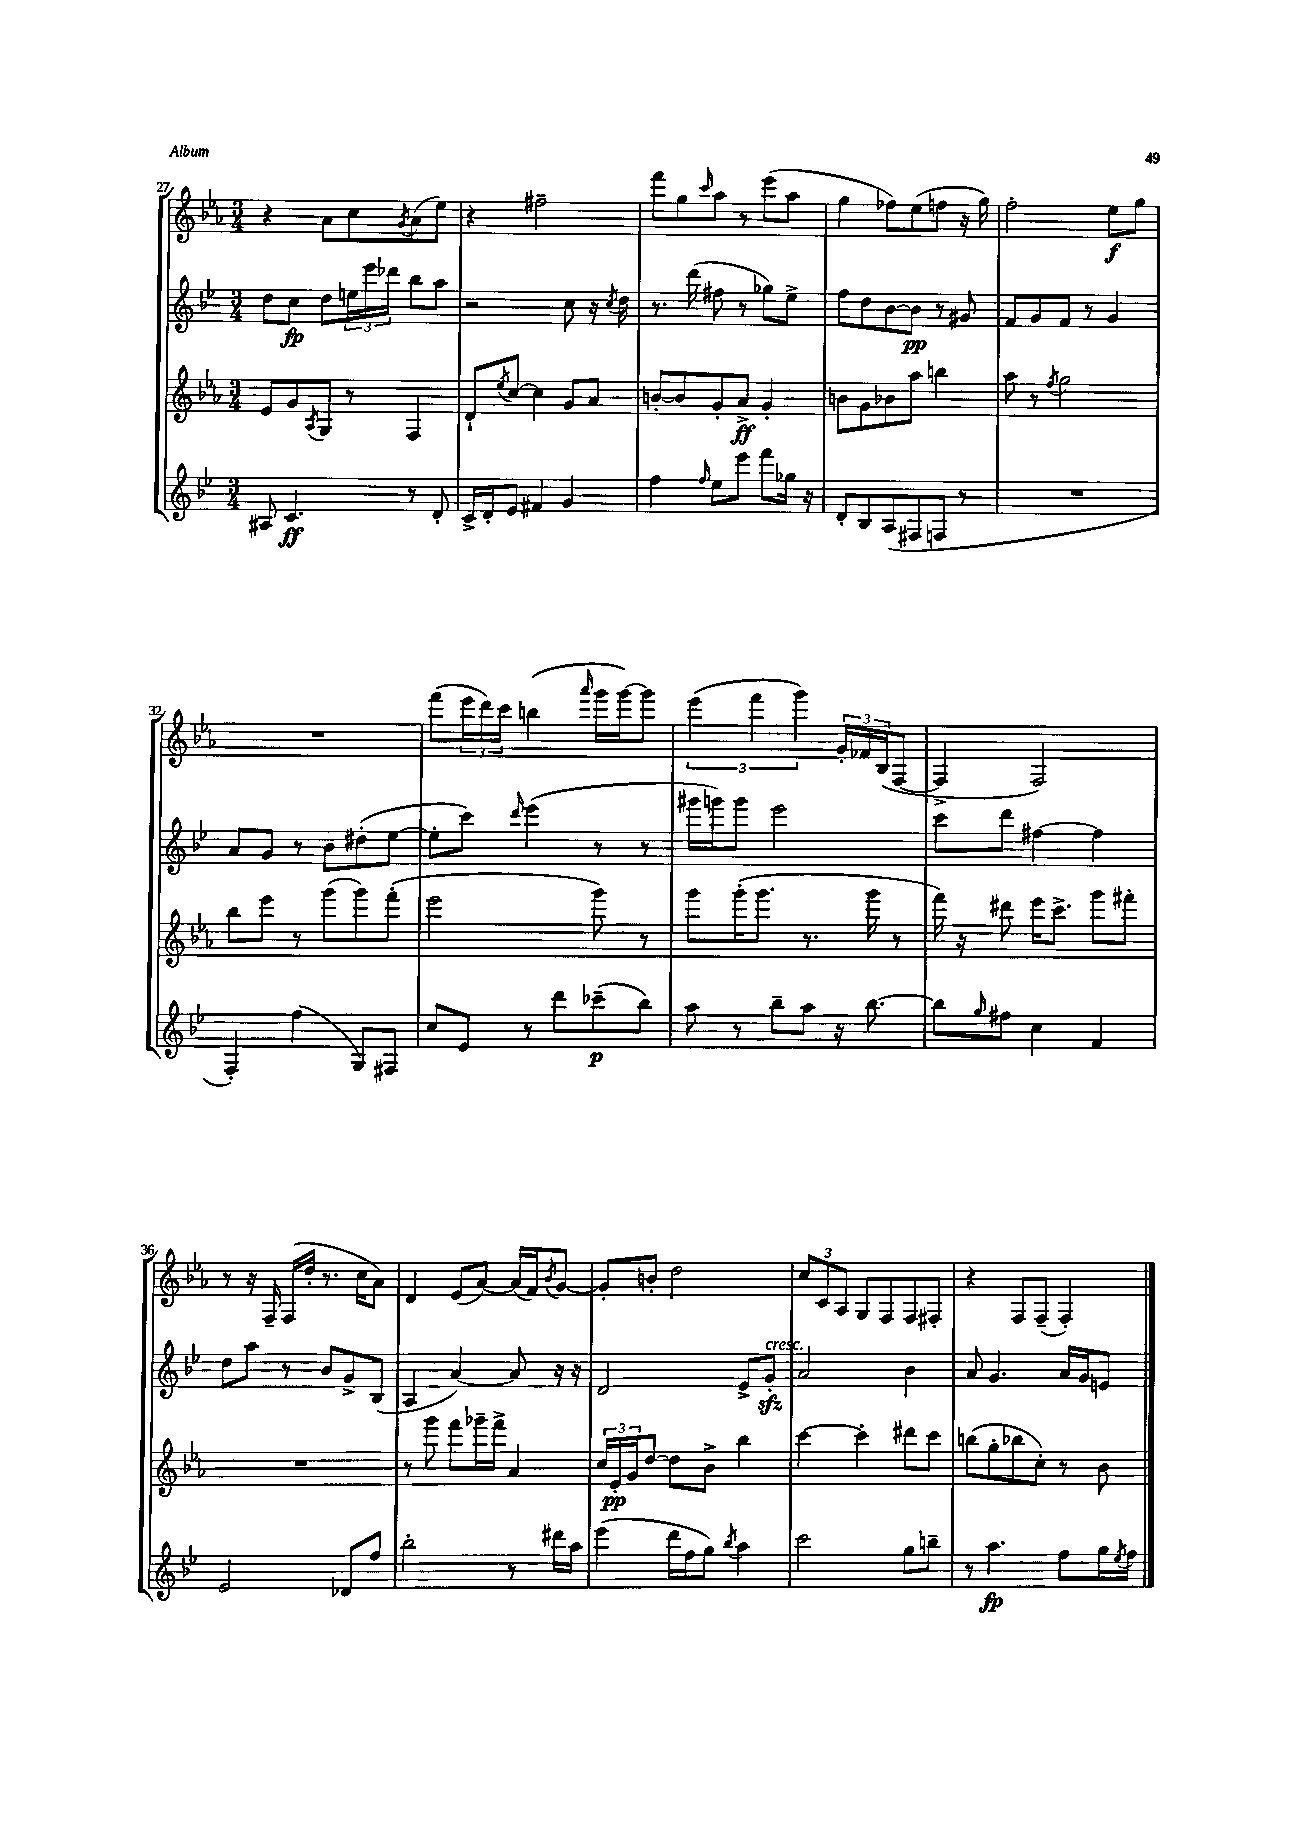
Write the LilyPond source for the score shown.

<<
\new StaffGroup <<
\new Staff = "s0" {
    \clef treble \key ees \major \numericTimeSignature \time 3/4
    r4 aes'8 c''8 \acciaccatura { g'8 } aes'8( ees''8) |
    r4 fis''2-- |
    f'''8 g''8 \grace { c'''16 } aes''8 r8 ees'''8( aes''8 |
    g''4 fes''8) ees''8( f''8 r16 g''16) |
    f''2-. ees''8\f g''8 |
    R2. |
    f'''8( \tuplet 3/2 { ees'''16 d'''16) c'''16 } b''4( \grace { aes'''16 } g'''16 g'''16~) g'''8 |
    \tuplet 3/2 { ees'''4( f'''4 g'''4) } \tuplet 3/2 { g'16-. fes'16 bes16( } f8~ |
    f4-> f2) |
    r8 r16 f16-- f16( d''16-. r8. c''16 aes'8) |
    d'4 ees'8( aes'8~) aes'16( f'16) \acciaccatura { bes'8 } g'8~ |
    g'8-. b'8-. d''2 |
    \tuplet 3/2 { c''8 c'8 aes8 } g8 f8 f8 fis8-. |
    r4 f8 f8--( f4-.) \bar "|." |
}
\new Staff = "s1" {
    \clef treble \key bes \major \numericTimeSignature \time 3/4
    d''8 c''8\fp d''8 \tuplet 3/2 { e''16 ees'''16 des'''16 } bes''8 a''8 |
    r2 c''8 r16 \acciaccatura { c''8 } d''16 |
    r8. d'''16( fis''8 r8 ges''8) ees''8-> |
    f''8 d''8 bes'8~ bes'8\pp r8 gis'8 |
    f'8 g'8 f'8 r8 g'4 |
    a'8 g'8 r8 bes'8 dis''8-.( ees''8~ |
    ees''8-. c'''8) \grace { d'''16 } ees'''4( r8 r8 |
    gis'''16 g'''16) g'''8 ees'''2 |
    c'''8 d'''8 fis''4~ fis''4 |
    d''8 a''8 r8 bes'8 g'8-> bes8( |
    a4 a'4~) a'8 r16 r16 |
    d'2 ees'8-> g'8-.\sfz^\markup { \italic "cresc." } |
    a'2 bes'4 |
    a'8 g'4. a'16 g'16 e'8 \bar "|." |
}
\new Staff = "s2" {
    \clef treble \key ees \major \numericTimeSignature \time 3/4
    ees'8 g'8 \acciaccatura { aes8 } g8 r8 f4 |
    d'8-! \acciaccatura { ees''8 } c''8~ c''4 g'8 aes'8 |
    b'8~-. b'8 g'8-. aes'8->\ff g'4-. |
    b'8 g'8 bes'8 aes''8 b''4 |
    aes''8 r8 \acciaccatura { f''8 } g''2 |
    bes''8 ees'''8 r8 g'''8( g'''8) f'''8-.( |
    ees'''2 g'''8) r8 |
    g'''8 g'''16-.( g'''8. r8. g'''16 r8 |
    f'''16) r16 dis'''8 ees'''16 c'''8.-> g'''8 fis'''8-. |
    R2. |
    r8 g'''8 f'''8 ges'''16-- f'''16-> aes'4 |
    \tuplet 3/2 { c''16 ees'16-.\pp g'16 } d''8~ d''8 bes'8-> bes''4 |
    c'''4~ c'''4-. dis'''8 c'''8 |
    b''8( g''8-. bes''8 c''8-.) r8 bes'8 \bar "|." |
}
\new Staff = "s3" {
    \clef treble \key bes \major \numericTimeSignature \time 3/4
    ais8 c'4.\ff r8 d'8-. |
    c'16-> d'16-. ees'8 fis'4 g'4 |
    f''4 \grace { f''16 } ees''8 ees'''8 f'''8 ges''16 r16 |
    d'8-. bes8 a8( fis8 f8 r8 |
    R2. |
    f4-.) f''4( g8) fis8 |
    c''8 ees'8 r8 d'''8 ces'''8--\p( bes''8) |
    a''8 r8 bes''8-- a''8 r16 bes''8.~ |
    bes''8 \grace { g''16 } fis''8 c''4 f'4 |
    ees'2 des'8 f''8 |
    bes''2-. r8 dis'''16 a''16 |
    ees'''4( d'''16 f''16 g''8) \acciaccatura { bes''8 } a''4 |
    c'''2 g''8 b''8-- |
    r8 a''4.\fp f''8 g''16 \acciaccatura { ees''8 } f''16 \bar "|." |
}
>>
>>
\layout { \context { \Score currentBarNumber = #27 } }
